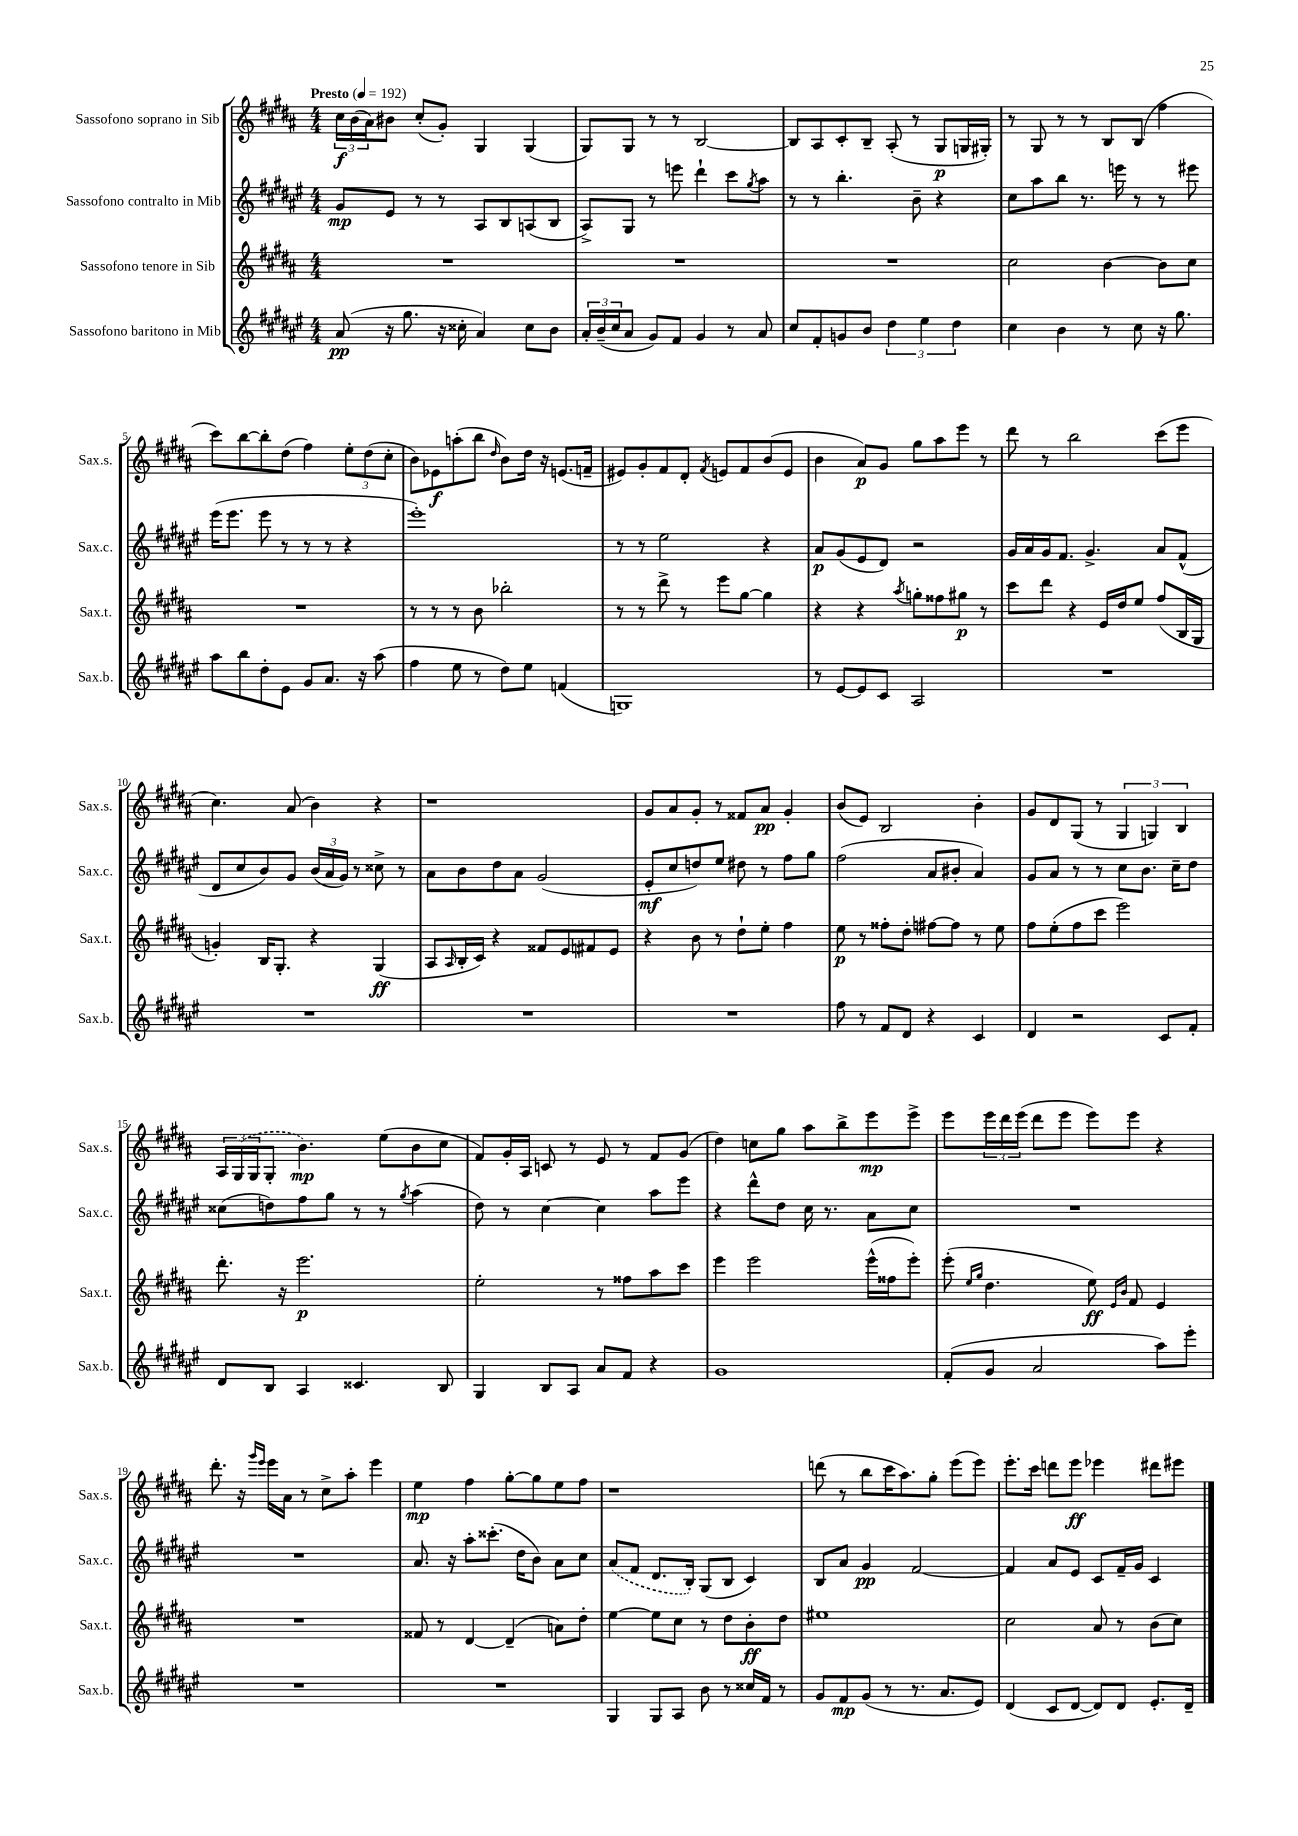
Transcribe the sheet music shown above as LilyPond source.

<<
\new StaffGroup <<
\new Staff = "s0" \with { instrumentName = "Sassofono soprano in Sib" shortInstrumentName = "Sax.s." } {
    \clef treble \key b \major \numericTimeSignature \time 4/4 \tempo "Presto" 4 = 192
    \tuplet 3/2 { cis''16\f b'16( ais'16) } bis'8 cis''8-.( gis'8-.) gis4 gis4( |
    gis8) gis8 r8 r8 b2~ |
    b8 ais8 cis'8-. b8-- ais8-.( r8 gis8\p g16 gis16-.) |
    r8 gis8 r8 r8 b8 b8( fis''4 |
    cis'''8) b''8~ b''8-. dis''8( fis''4) \tuplet 3/2 { e''8-. dis''8( cis''8-. } |
    b'8) ees'8\f a''8-.( b''8 \grace { dis''16 } b'8) dis''16 r16 e'8.( f'16-- |
    eis'8) gis'8-. fis'8 dis'8-. \acciaccatura { fis'8 } e'8 fis'8 b'8( e'8 |
    b'4 ais'8\p) gis'8 gis''8 ais''8 e'''8 r8 |
    dis'''8 r8 b''2 cis'''8( e'''8 |
    cis''4.) ais'8( b'4) r4 |
    r1 |
    gis'8 ais'8 gis'8-. r8 fisis'8 ais'8\pp gis'4-. |
    b'8( e'8) b2 b'4-. |
    gis'8 dis'8 gis8( r8 \tuplet 3/2 { gis4 g4) b4 } |
    \tuplet 3/2 { ais16 \once \slurDashed gis16( gis16 } gis8-. b'4.\mp) e''8( b'8 cis''8 |
    fis'8) gis'16-. ais16 c'8 r8 e'8 r8 fis'8 gis'8( |
    dis''4) c''8 gis''8 ais''8 b''8-> e'''8\mp e'''8-> |
    e'''8 \tuplet 3/2 { e'''16 dis'''16 e'''16( } dis'''8 e'''8 e'''8) e'''8 r4 |
    dis'''8.-. r16 \grace { gis'''16 e'''16 } e'''16 ais'16 r8 cis''8-> ais''8-. e'''4 |
    e''4\mp fis''4 gis''8~-. gis''8 e''8 fis''8 |
    r1 |
    d'''8( r8 b''8 cis'''16 ais''8.) gis''8-. e'''8( e'''8) |
    e'''8.-. cis'''16 d'''8 e'''8\ff ees'''4 dis'''8 eis'''8 \bar "|." |
}
\new Staff = "s1" \with { instrumentName = "Sassofono contralto in Mib" shortInstrumentName = "Sax.c." } {
    \clef treble \key fis \major \numericTimeSignature \time 4/4
    gis'8\mp eis'8 r8 r8 ais8 b8 a8( b8 |
    ais8->) gis8 r8 e'''8 dis'''4-! cis'''8 \acciaccatura { gis''8 } ais''8 |
    r8 r8 b''4.-. b'8-- r4 |
    cis''8 ais''8 b''8 r8. e'''16 r8 r8 eis'''8 |
    eis'''16( eis'''8. eis'''8 r8 r8 r8 r4 |
    eis'''1-.) |
    r8 r8 eis''2 r4 |
    ais'8\p gis'8( eis'8 dis'8) r2 |
    gis'16 ais'16 gis'16 fis'8. gis'4.-> ais'8 fis'8-^( |
    dis'8 cis''8 b'8) gis'8 \tuplet 3/2 { b'16( ais'16 gis'16) } r8 cisis''8-> r8 |
    ais'8 b'8 dis''8 ais'8 gis'2( |
    eis'8-.\mf cis''8 d''8) eis''8 dis''8 r8 fis''8 gis''8 |
    fis''2( ais'8 bis'8-. ais'4) |
    gis'8 ais'8 r8 r8 cis''8 b'8. cis''16-- dis''8 |
    cisis''8( d''8) fis''8 gis''8 r8 r8 \acciaccatura { gis''8 } ais''4( |
    dis''8) r8 cis''4~ cis''4 ais''8 eis'''8 |
    r4 dis'''8-^ dis''8 cis''16 r8. ais'8 cis''8 |
    R1 |
    R1 |
    ais'8. r16 ais''8-. cisis'''8.-.( dis''16 b'8) ais'8 cis''8 |
    \once \slurDashed ais'8( fis'8 dis'8. b16-.) gis8( b8 cis'4) |
    b8 ais'8 gis'4\pp fis'2~ |
    fis'4 ais'8 eis'8 cis'8 fis'16-- gis'16 cis'4 \bar "|." |
}
\new Staff = "s2" \with { instrumentName = "Sassofono tenore in Sib" shortInstrumentName = "Sax.t." } {
    \clef treble \key b \major \numericTimeSignature \time 4/4
    R1 |
    R1 |
    R1 |
    cis''2 b'4~ b'8 cis''8 |
    R1 |
    r8 r8 r8 b'8 bes''2-. |
    r8 r8 dis'''8-> r8 e'''8 gis''8~ gis''4 |
    r4 r4 \acciaccatura { ais''8 } g''8-. fisis''8 gis''8\p r8 |
    cis'''8 dis'''8 r4 e'16 dis''16 e''8 fis''8( b16 gis16 |
    g'4-.) b16 gis8.-. r4 gis4\ff( |
    ais8 \grace { ais16 } b16-. cis'16) r4 fisis'8 e'8 fis'8 e'8 |
    r4 b'8 r8 dis''8-! e''8-. fis''4 |
    e''8\p r8 fisis''8-. dis''8-. fis''8~ fis''8 r8 e''8 |
    fis''8 e''8-.( fis''8 cis'''8 e'''2) |
    dis'''8.-. r16 e'''2.\p |
    e''2-. r8 fisis''8 ais''8 cis'''8 |
    e'''4 e'''2 e'''16-^( fisis''16 e'''8-.) |
    e'''8-.( \grace { e''16 gis''16 } dis''4. e''8\ff) \grace { e'16 b'16 } fis'8 e'4 |
    R1 |
    fisis'8 r8 dis'4~ dis'4--( a'8) dis''8-. |
    e''4~ e''8 cis''8 r8 dis''8 b'8-.\ff dis''8 |
    eis''1 |
    cis''2 ais'8 r8 b'8( cis''8) \bar "|." |
}
\new Staff = "s3" \with { instrumentName = "Sassofono baritono in Mib" shortInstrumentName = "Sax.b." } {
    \clef treble \key fis \major \numericTimeSignature \time 4/4
    ais'8\pp( r16 gis''8. r16 cisis''16-. ais'4) cisis''8 b'8 |
    \tuplet 3/2 { ais'16-. b'16--( cis''16 } ais'8 gis'8) fis'8 gis'4 r8 ais'8 |
    cis''8 fis'8-. g'8 b'8 \tuplet 3/2 { dis''4 eis''4 dis''4 } |
    cis''4 b'4 r8 cis''8 r16 gis''8. |
    ais''8 b''8 dis''8-. eis'8 gis'8 ais'8. r16 ais''8( |
    fis''4 eis''8 r8 dis''8) eis''8 f'4( |
    g1) |
    r8 eis'8~ eis'8 cis'8 ais2 |
    R1 |
    R1 |
    R1 |
    R1 |
    fis''8 r8 fis'8 dis'8 r4 cis'4 |
    dis'4 r2 cis'8 fis'8-. |
    dis'8 b8 ais4 cisis'4. b8 |
    gis4 b8 ais8 ais'8 fis'8 r4 |
    gis'1 |
    fis'8-.( gis'8 ais'2 ais''8) eis'''8-. |
    R1 |
    R1 |
    gis4 gis8 ais8 b'8 r8 cisis''16 fis'16 r8 |
    gis'8 fis'8\mp gis'8( r8 r8. ais'8. eis'8) |
    dis'4( cis'8 dis'8~ dis'8) dis'8 eis'8.-. dis'16-- \bar "|." |
}
>>
>>
